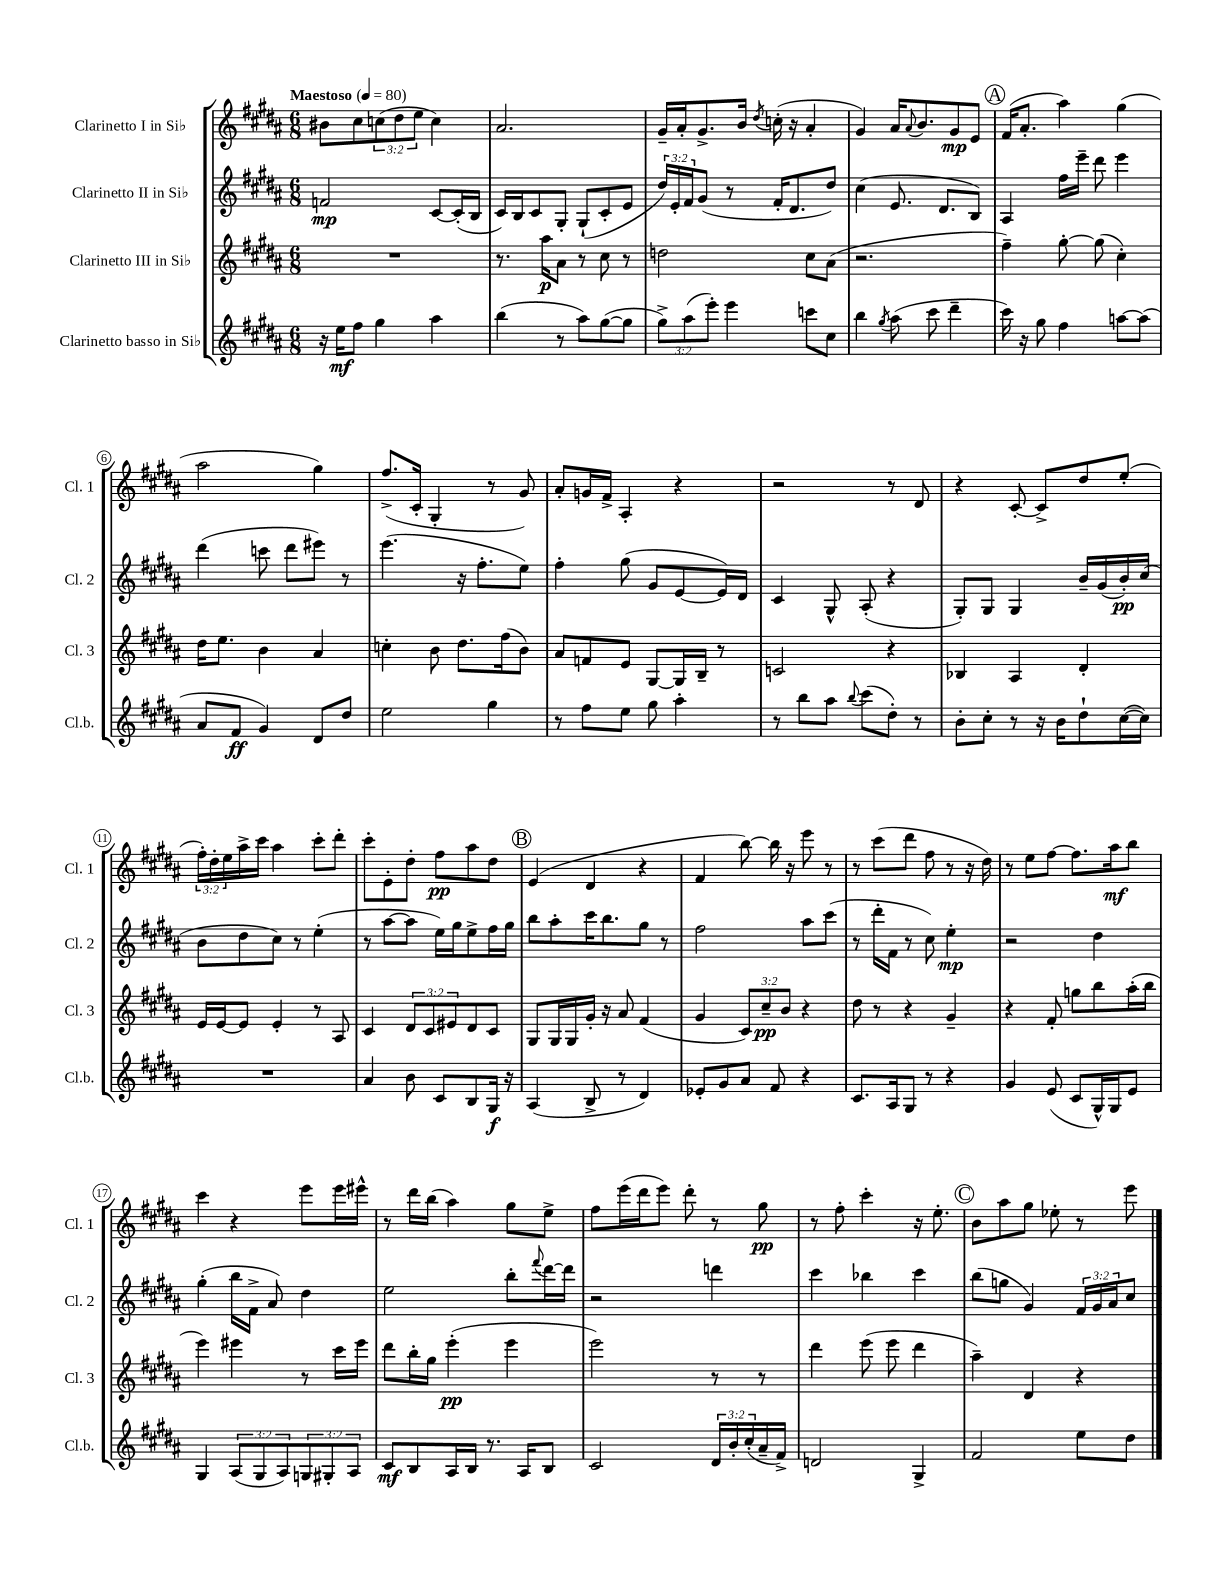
<<
\new StaffGroup <<
\new Staff = "s0" \with { instrumentName = "Clarinetto I in Sib" shortInstrumentName = "Cl. 1" } {
    \clef treble \key b \major \numericTimeSignature \time 6/8 \override Staff.TupletNumber.text = #tuplet-number::calc-fraction-text \tempo "Maestoso" 4 = 80
    bis'8 cis''8 \tuplet 3/2 { c''8( dis''8 e''8 } c''4) |
    ais'2. |
    gis'16-- ais'16-. gis'8.-> b'16 \acciaccatura { dis''8 } c''16-.( r16 ais'4-. |
    gis'4) ais'16 \appoggiatura { ais'8 } b'8. gis'8\mp e'8 |
    \mark \markup { \circle "A" } fis'16( ais'8.-. ais''4) gis''4( |
    ais''2 gis''4) |
    fis''8.->( cis'16-. gis4-. r8 gis'8) |
    ais'8-. g'16 fis'16-> ais4-. r4 |
    r2 r8 dis'8 |
    r4 cis'8~-. cis'8-> dis''8 e''8-.( |
    \tuplet 3/2 { fis''16-.) dis''16-. e''16 } ais''16-> cis'''16 ais''4 cis'''8-. dis'''8-. |
    cis'''8-. e'8-. dis''8-. fis''8\pp ais''8 dis''8 |
    \mark \markup { \circle "B" } e'4( dis'4 r4 |
    fis'4 b''8~) b''16 r16 e'''8 r8 |
    r8 cis'''8( dis'''8 fis''8 r8 r16 dis''16) |
    r8 e''8 fis''8~ fis''8. ais''16\mf b''8 |
    cis'''4 r4 e'''8 e'''16 eis'''16-^ |
    r8 dis'''16 b''16( ais''4) gis''8 e''8-> |
    fis''8 e'''16( dis'''16 e'''8) dis'''8-. r8 gis''8\pp |
    r8 fis''8-. cis'''4-. r16 e''8.-. |
    \mark \markup { \circle "C" } b'8 ais''8 gis''8 ees''8-. r8 e'''8 \bar "|." |
}
\new Staff = "s1" \with { instrumentName = "Clarinetto II in Sib" shortInstrumentName = "Cl. 2" } {
    \clef treble \key b \major \numericTimeSignature \time 6/8 \override Staff.TupletNumber.text = #tuplet-number::calc-fraction-text
    f'2\mp cis'8~ cis'16-.( b16 |
    cis'16) b16 cis'8 gis8-. gis8-!( cis'8-. e'8 |
    \tuplet 3/2 { dis''16) e'16-. fis'16 } gis'8( r8 fis'16-. dis'8. dis''8) |
    cis''4( e'8. dis'8. b8) |
    \mark \markup { \circle "A" } ais4 fis''16 e'''16-- dis'''8 e'''4 |
    dis'''4( c'''8 dis'''8 eis'''8) r8 |
    e'''4.( r16 fis''8.-. e''8) |
    fis''4-. gis''8( gis'8 e'8~ e'16) dis'16 |
    cis'4 gis8-^ ais8-.( r4 |
    gis8-.) gis8 gis4 b'16-- gis'16( b'16-.\pp) cis''16( |
    b'8 dis''8 cis''8) r8 e''4-.( |
    r8 ais''8~ ais''8 e''16) gis''16 e''8-> fis''16 gis''16 |
    \mark \markup { \circle "B" } b''8 ais''8-. cis'''16 b''8. gis''8 r8 |
    fis''2 ais''8 cis'''8( |
    r8 dis'''16-. fis'16 r8 cis''8) e''4-.\mp |
    r2 dis''4 |
    gis''4-.( b''16 fis'16-> ais'8) dis''4 |
    e''2 b''8-. \appoggiatura { fis'''8 } dis'''16~ dis'''16 |
    r2 d'''4 |
    cis'''4 bes''4 cis'''4 |
    \mark \markup { \circle "C" } b''8( g''8 gis'4) \tuplet 3/2 { fis'16 gis'16 ais'16 } cis''8 \bar "|." |
}
\new Staff = "s2" \with { instrumentName = "Clarinetto III in Sib" shortInstrumentName = "Cl. 3" } {
    \clef treble \key b \major \numericTimeSignature \time 6/8 \override Staff.TupletNumber.text = #tuplet-number::calc-fraction-text
    R2. |
    r8. ais''16\p ais'8 r8 cis''8 r8 |
    d''2 cis''8 ais'8( |
    r2. |
    \mark \markup { \circle "A" } fis''4--) gis''8~-. gis''8( cis''4-.) |
    dis''16 e''8. b'4 ais'4 |
    c''4-. b'8 dis''8. fis''16( b'8) |
    ais'8 f'8 e'8 gis8~ gis16 b16-- r8 |
    c'2 r4 |
    bes4 ais4 dis'4-. |
    e'16 e'16~ e'8 e'4-. r8 ais8 |
    cis'4 \tuplet 3/2 { dis'8 cis'8 eis'8 } dis'8 cis'8 |
    \mark \markup { \circle "B" } gis8 gis16 gis16 gis'16-. r16 ais'8 fis'4( |
    gis'4 \tuplet 3/2 { cis'8) cis''8--\pp b'8 } r4 |
    dis''8 r8 r4 gis'4-- |
    r4 fis'8-. g''8 b''8 ais''16-.( b''16 |
    e'''4) eis'''4 r8 cis'''16 eis'''16 |
    dis'''8 b''16-. gis''16 e'''4-.\pp( e'''4 |
    e'''2) r8 r8 |
    dis'''4 e'''8( e'''8 dis'''4 |
    \mark \markup { \circle "C" } ais''4--) dis'4 r4 \bar "|." |
}
\new Staff = "s3" \with { instrumentName = "Clarinetto basso in Sib" shortInstrumentName = "Cl.b." } {
    \clef treble \key b \major \numericTimeSignature \time 6/8 \override Staff.TupletNumber.text = #tuplet-number::calc-fraction-text
    r16 e''16\mf fis''8 gis''4 ais''4 |
    b''4( r8 ais''8) gis''8~( gis''8 |
    \tuplet 3/2 { gis''8->) ais''8( e'''8-.) } e'''4 c'''8 cis''8 |
    b''4 \acciaccatura { gis''8 } ais''8( cis'''8 dis'''4-- |
    \mark \markup { \circle "A" } cis'''16) r16 gis''8 fis''4 a''8~ a''8( |
    ais'8 fis'8\ff gis'4) dis'8 dis''8 |
    e''2 gis''4 |
    r8 fis''8 e''8 gis''8 ais''4-. |
    r8 b''8 ais''8 \appoggiatura { b''8 } cis'''8( dis''8-.) r8 |
    b'8-. cis''8-. r8 r16 b'16 dis''8-! cis''16~( cis''16) |
    R2. |
    ais'4 b'8 cis'8 b8 gis16\f r16 |
    \mark \markup { \circle "B" } ais4( b8-> r8 dis'4) |
    ees'8-. gis'8 ais'8 fis'8 r4 |
    cis'8. ais16 gis8 r8 r4 |
    gis'4 e'8( cis'8 gis16-^) gis16 e'8 |
    gis4 \tuplet 3/2 { ais8( gis8 ais8) } \tuplet 3/2 { g8 gis8-. ais8 } |
    cis'8\mf b8 ais16 b16 r8. ais16 b8 |
    cis'2 \tuplet 3/2 { dis'16 b'16-. cis''16-.( } ais'16-- fis'16->) |
    d'2 gis4-> |
    \mark \markup { \circle "C" } fis'2 e''8 dis''8 \bar "|." |
}
>>
>>
\layout { \context { \Score \override BarNumber.stencil = #(make-stencil-circler 0.1 0.3 ly:text-interface::print) } }
